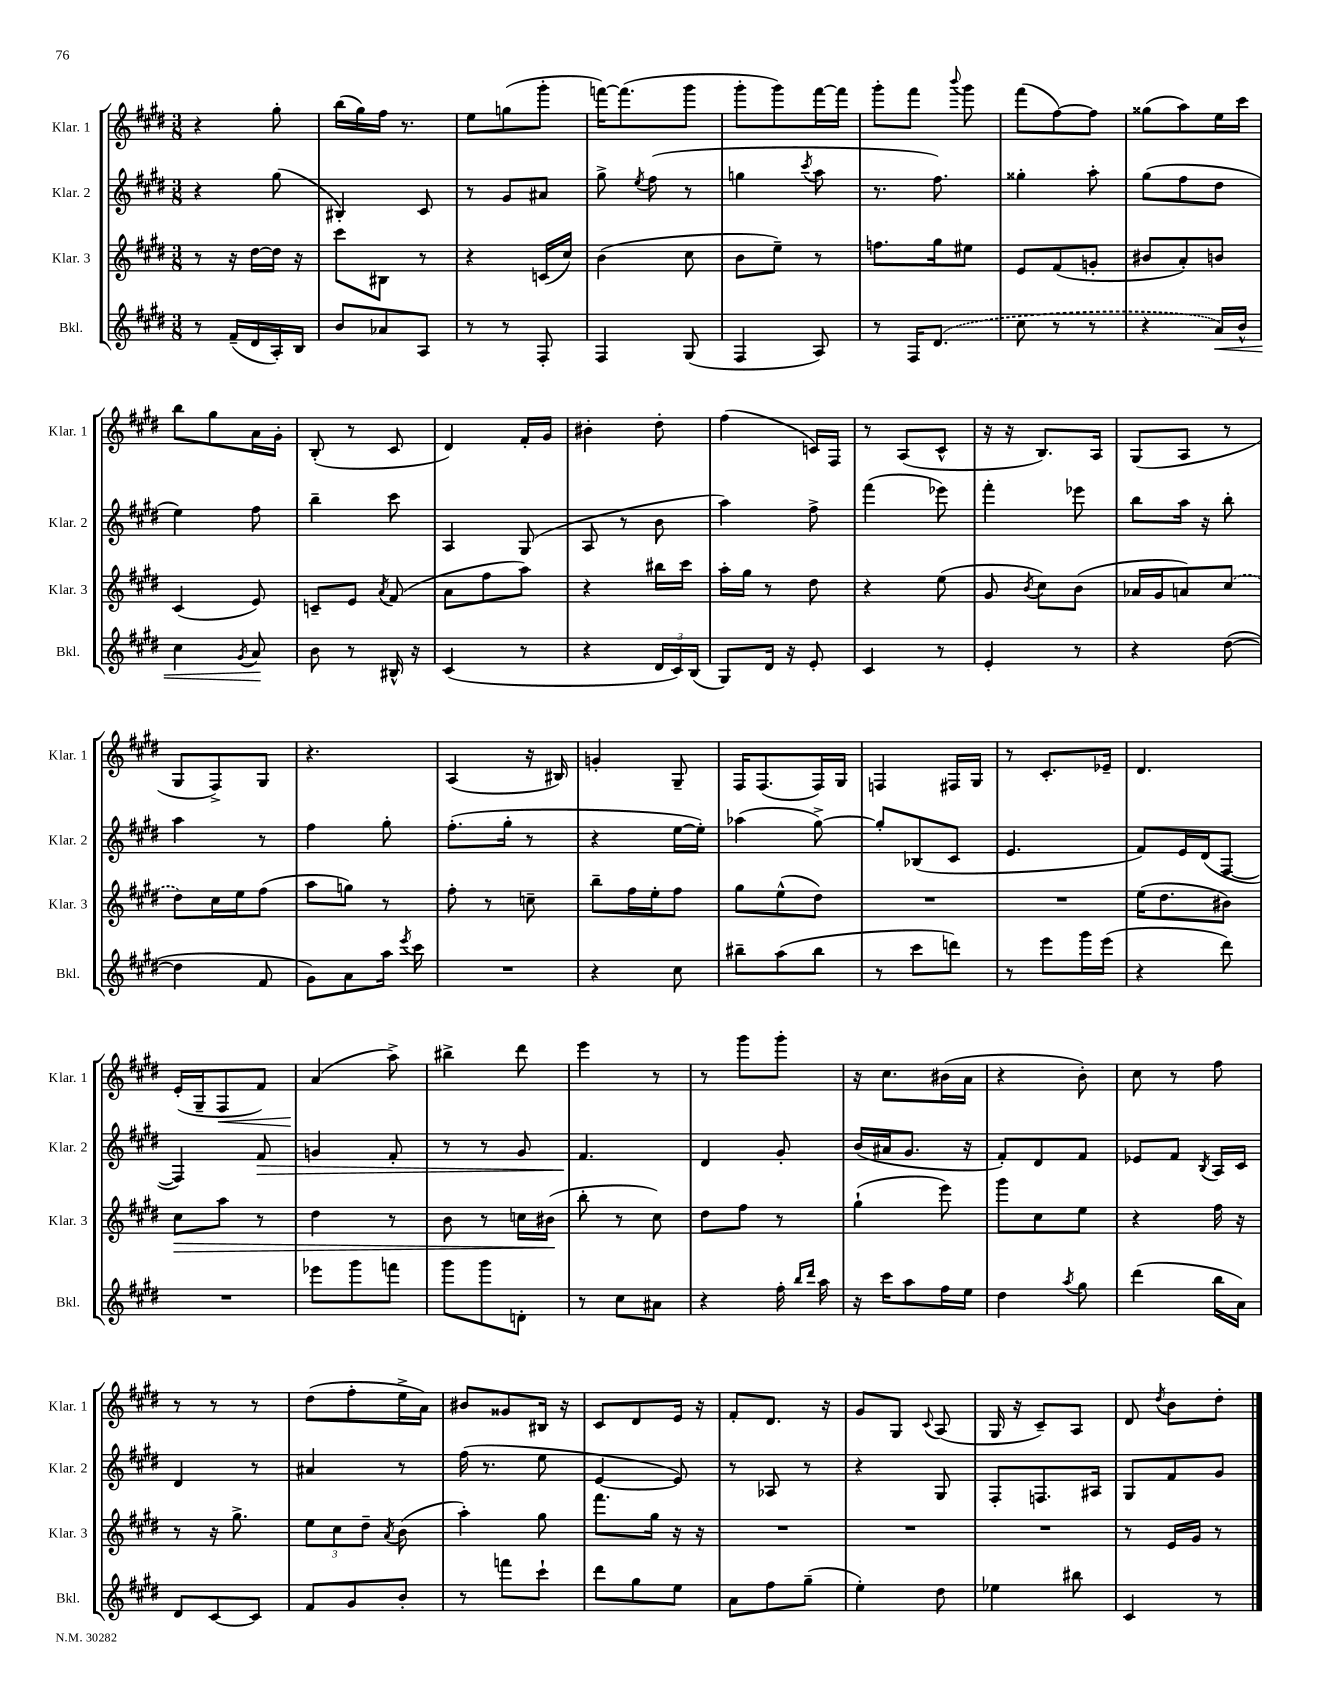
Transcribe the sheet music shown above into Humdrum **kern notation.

**kern	**dynam	**kern	**dynam	**kern	**dynam	**kern	**dynam
*part4	*part4	*part3	*part3	*part2	*part2	*part1	*part1
*staff4	*staff4	*staff3	*staff3	*staff2	*staff2	*staff1	*staff1
*I"Bkl.	*	*I"Klar. 3	*	*I"Klar. 2	*	*I"Klar. 1	*
*I'Bkl.	*	*I'Klar. 3	*	*I'Klar. 2	*	*I'Klar. 1	*
*clefG2	*	*clefG2	*	*clefG2	*	*clefG2	*
*k[f#c#g#d#]	*	*k[f#c#g#d#]	*	*k[f#c#g#d#]	*	*k[f#c#g#d#]	*
*M3/8	*	*M3/8	*	*M3/8	*	*M3/8	*
=16	=16	=16	=16	=16	=16	=16	=16
8r	.	8r	.	4r	.	4r	.
(16f#~/LL	.	16r	.	.	.	.	.
16d#/	.	[16dd#\LL	.	.	.	.	.
16A'/)	.	16dd#\JJ]	.	(8gg#\	.	8gg#'\	.
16B/JJ	.	16r	.	.	.	.	.
=17	=17	=17	=17	=17	=17	=17	=17
8b/L	.	8ccc#\L	.	4B#X'/)	.	(16bb\LL	.
.	.	.	.	.	.	16gg#\)	.
8a-X/	.	8B#X\J	.	.	.	16ff#\JJ	.
.	.	.	.	.	.	8.r	.
8A/J	.	8r	.	8c#/	.	.	.
=18	=18	=18	=18	=18	=18	=18	=18
8r	.	4r	.	8r	.	8ee\L	.
8r	.	.	.	8g#/L	.	(8ggn\	.
8F#'/	.	(16cn/LL	.	8a#X/J	.	8ggg#'\J	.
.	.	16cc#/JJ)	.	.	.	.	.
=19	=19	=19	=19	=19	=19	=19	=19
4F#/	.	(4b\	.	8gg#^\	.	[16fffn\KL)	.
.	.	.	.	.	.	(8.fff\]	.
.	.	.	.	8qee/	.	.	.
.	.	.	.	(8ff#\	.	.	.
(8G#/	.	8cc#\	.	8r	.	8ggg#\J	.
=20	=20	=20	=20	=20	=20	=20	=20
4F#/	.	8b\L	.	4ggn\	.	8ggg#'\L	.
.	.	8ee~\J)	.	.	.	8ggg#\)	.
.	.	.	.	8qccc#/	.	.	.
8A/)	.	8r	.	8aa\	.	[16fff#\L	.
.	.	.	.	.	.	16fff#\JJ]	.
=21	=21	=21	=21	=21	=21	=21	=21
8r	.	8.ffn\L	.	8.r	.	8ggg#'\L	.
16F#/KL	.	.	.	.	.	8fff#\J	.
(8.d#/J	.	16gg#\k	.	8.ff#\)	.	.	.
.	.	.	.	.	.	8qqbbb/	.
.	.	8ee#X\J	.	.	.	8ggg#\	.
=22	=22	=22	=22	=22	=22	=22	=22
8cc#\	.	8e/L	.	4gg##X'\	.	(8fff#\L	.
8r	.	(8f#/	.	.	.	[8ff#\)	.
8r	.	8gn'/J	.	8aa'\	.	8ff#\J]	.
=23	=23	=23	=23	=23	=23	=23	=23
4r	.	8b#X/L	.	(8gg#\L	.	(8gg##X\L	.
.	.	8a'/)	.	8ff#\	.	8aa\)	.
!	!LO:HP:b	!	!	!	!	!	!
16a/LL)	<	8bn/J	.	8dd#\J	.	16ee\L	.
16b^^/JJ	.	.	.	.	.	16ccc#\JJ	.
!!LO:LB:g=z
=24	=24	=24	=24	=24	=24	=24	=24
4cc#\	.	(4c#/	.	4ee\)	.	8bb\L	.
.	.	.	.	.	.	8gg#\	.
8qg#/	.	.	.	.	.	.	.
8a/	.	8e/)	.	8ff#\	.	16a\L	.
.	.	.	.	.	.	16g#'\JJ	.
.	[	.	.	.	.	.	.
=25	=25	=25	=25	=25	=25	=25	=25
8b\	.	8cn~/L	.	4bb~\	.	(8B'/	.
8r	.	8e/J	.	.	.	8r	.
.	.	8qa/	.	.	.	.	.
16B#X^^/	.	(8f#/	.	8ccc#\	.	8c#/	.
16r	.	.	.	.	.	.	.
=26	=26	=26	=26	=26	=26	=26	=26
(4c#/	.	8a\L	.	4A/	.	4d#/)	.
.	.	8ff#\	.	.	.	.	.
8r	.	8aa\J)	.	(8G#/	.	16f#'/LL	.
.	.	.	.	.	.	16g#/JJ	.
=27	=27	=27	=27	=27	=27	=27	=27
4r	.	4r	.	8A/	.	4b#X'\	.
.	.	.	.	8r	.	.	.
24d#/LL	.	16bb#X\LL	.	8b\	.	8dd#'\	.
24c#/)	.	.	.	.	.	.	.
.	.	16ccc#\JJ	.	.	.	.	.
(24B/JJ	.	.	.	.	.	.	.
=28	=28	=28	=28	=28	=28	=28	=28
8G#/L)	.	16aa'\LL	.	4aa\)	.	(4ff#\	.
.	.	16gg#\JJ	.	.	.	.	.
16d#/Jk	.	8r	.	.	.	.	.
16r	.	.	.	.	.	.	.
8e'/	.	8dd#\	.	8ff#^\	.	16cn/LL)	.
.	.	.	.	.	.	16F#/JJ	.
=29	=29	=29	=29	=29	=29	=29	=29
4c#/	.	4r	.	(4fff#\	.	8r	.
.	.	.	.	.	.	(8A/L	.
8r	.	(8ee\	.	8eee-X\)	.	8c#^^/J	.
=30	=30	=30	=30	=30	=30	=30	=30
4e'/	.	8g#/	.	4fff#'\	.	16r	.
.	.	.	.	.	.	16r	.
.	.	8qb/	.	.	.	.	.
.	.	8cc#\L)	.	.	.	8.B/L)	.
8r	.	(8b\J	.	8eee-X\	.	.	.
.	.	.	.	.	.	16A/Jk	.
=31	=31	=31	=31	=31	=31	=31	=31
4r	.	16a-X/LL	.	8bb\L	.	(8G#/L	.
.	.	16g#/J	.	.	.	.	.
.	.	8an/)	.	16aa\Jk	.	8A/J	.
.	.	.	.	16r	.	.	.
([8dd#\	.	(8cc#/J	.	8bb'\	.	8r	.
!!LO:LB:g=z
=32	=32	=32	=32	=32	=32	=32	=32
4dd#\]	.	8dd#\L)	.	4aa\	.	8G#/L	.
.	.	16cc#\L	.	.	.	8F#^/)	.
.	.	16ee\J	.	.	.	.	.
8f#/	.	(8ff#\J	.	8r	.	8G#/J	.
=33	=33	=33	=33	=33	=33	=33	=33
8g#\L)	.	8aa\L	.	4ff#\	.	4.r	.
8a\	.	8ggn\J)	.	.	.	.	.
16aa\Jk	.	8r	.	8gg#'\	.	.	.
8qeee/	.	.	.	.	.	.	.
16ccc#\	.	.	.	.	.	.	.
=34	=34	=34	=34	=34	=34	=34	=34
4.r	.	8ff#'\	.	(8.ff#'\L	.	(4A/	.
.	.	8r	.	.	.	.	.
.	.	.	.	16gg#'\Jk	.	.	.
.	.	8ccn~\	.	8r	.	16r	.
.	.	.	.	.	.	16B#X/)	.
=35	=35	=35	=35	=35	=35	=35	=35
4r	.	8bb~\L	.	4r	.	4gn'/	.
.	.	16ff#\L	.	.	.	.	.
.	.	16ee'\J	.	.	.	.	.
8cc#\	.	8ff#\J	.	[16ee\LL	.	8G#~/	.
.	.	.	.	16ee'\JJ])	.	.	.
=36	=36	=36	=36	=36	=36	=36	=36
8bb#X~\L	.	8gg#\L	.	(4aa-X\	.	16F#/KL	.
.	.	.	.	.	.	(8.F#/	.
(8aa\	.	(8ee^^\	.	.	.	.	.
8bb#\J	.	8dd#\J)	.	[8gg#^\)	.	16F#/L)	.
.	.	.	.	.	.	16G#/JJ	.
=37	=37	=37	=37	=37	=37	=37	=37
8r	.	4.r	.	8gg#'/L]	.	4Fn/	.
8ccc#\L	.	.	.	(8B-X/	.	.	.
8dddn\J)	.	.	.	8c#/J	.	16F#X/LL	.
.	.	.	.	.	.	16G#/JJ	.
=38	=38	=38	=38	=38	=38	=38	=38
8r	.	4.r	.	4.e/	.	8r	.
8eee\L	.	.	.	.	.	8.c#'/L	.
16ggg#\L	.	.	.	.	.	.	.
(16eee\JJ	.	.	.	.	.	16e-X~/Jk	.
=39	=39	=39	=39	=39	=39	=39	=39
4r	.	(16ee\KL	.	8f#/L)	.	4.d#/	.
.	.	8.dd#\	.	.	.	.	.
.	.	.	.	16e/L	.	.	.
.	.	.	.	(16d#/J	.	.	.
8ddd#\)	.	8b#X\J)	.	[8F#/J	.	.	.
!!LO:LB:g=z
=40	=40	=40	=40	=40	=40	=40	=40
!	!	!	!LO:HP:b	!	!	!	!
4.r	.	8cc#\L	>	4F#/])	.	(16e'/LL	.
.	.	.	.	.	.	16G#~/J	.
!	!	!	!	!	!	!	!LO:HP:b
.	.	8aa\J	.	.	.	8F#/	<
!	!	!	!	!	!LO:HP:b	!	!
.	.	8r	.	8f#/	>	8f#/J)	.
=41	=41	=41	=41	=41	=41	=41	=41
8eee-X\L	.	4dd#\	.	4gn/	.	(4a/	.
8ggg#\	.	.	.	.	.	.	.
8fffn\J	.	8r	.	8f#'/	.	8aa^\)	[
=42	=42	=42	=42	=42	=42	=42	=42
8ggg#\L	.	8b\	.	8r	.	4bb#X^\	.
8ggg#\	.	8r	.	8r	.	.	.
8dn'\J	.	16ccn\LL	.	8g#/	.	8ddd#\	.
.	.	(16b#X\JJ	.	.	.	.	.
.	.	.	]	.	.	.	.
=43	=43	=43	=43	=43	=43	=43	=43
8r	.	8bb'\	.	4.f#/	.	4eee\	.
8cc#\L	.	8r	.	.	.	.	.
8a#X\J	.	8cc#\)	.	.	.	8r	.
.	.	.	.	.	]	.	.
=44	=44	=44	=44	=44	=44	=44	=44
4r	.	8dd#\L	.	4d#/	.	8r	.
.	.	8ff#\J	.	.	.	8ggg#\L	.
16ff#'\	.	8r	.	8g#'/	.	8ggg#'\J	.
16qqbb/LL	.	.	.	.	.	.	.
16qqddd#/JJ	.	.	.	.	.	.	.
16aa\	.	.	.	.	.	.	.
=45	=45	=45	=45	=45	=45	=45	=45
16r	.	(4gg#`\	.	(16b/LL	.	16r	.
16ccc#\KL	.	.	.	16a#X/J	.	8.cc#\L	.
8aa\	.	.	.	8.g#/J	.	.	.
16ff#\L	.	8eee\)	.	.	.	(16b#X\L	.
16ee\JJ	.	.	.	16r	.	16a\JJ	.
=46	=46	=46	=46	=46	=46	=46	=46
4dd#\	.	8ggg#\L	.	8f#'/L)	.	4r	.
.	.	8cc#\	.	8d#/	.	.	.
8qaa/	.	.	.	.	.	.	.
8gg#\	.	8ee\J	.	8f#/J	.	8b'\)	.
=47	=47	=47	=47	=47	=47	=47	=47
(4ddd#\	.	4r	.	8e-X/L	.	8cc#\	.
.	.	.	.	8f#/J	.	8r	.
.	.	.	.	8qB/	.	.	.
16bb\LL	.	16ff#\	.	16A/LL	.	8ff#\	.
16a\JJ)	.	16r	.	16c#/JJ	.	.	.
!!LO:LB:g=z
=48	=48	=48	=48	=48	=48	=48	=48
8d#/L	.	8r	.	4d#/	.	8r	.
[8c#/	.	16r	.	.	.	8r	.
.	.	8.gg#^\	.	.	.	.	.
8c#/J]	.	.	.	8r	.	8r	.
=49	=49	=49	=49	=49	=49	=49	=49
8f#/L	.	12ee\L	.	4a#X/	.	(8dd#\L	.
.	.	12cc#\	.	.	.	.	.
8g#/	.	.	.	.	.	8ff#'\	.
.	.	12dd#~\J	.	.	.	.	.
.	.	8qa/	.	.	.	.	.
8b'/J	.	(8b\	.	8r	.	16ee^\L	.
.	.	.	.	.	.	16a\JJ)	.
=50	=50	=50	=50	=50	=50	=50	=50
8r	.	4aa'\)	.	(16ff#\	.	8b#X/L	.
.	.	.	.	8.r	.	.	.
8fffn\L	.	.	.	.	.	8g##X/	.
8ccc#`\J	.	8gg#\	.	8ee\	.	16B#X/Jk	.
.	.	.	.	.	.	16r	.
=51	=51	=51	=51	=51	=51	=51	=51
8ddd#\L	.	8.fff#\L	.	[4e/	.	8c#/L	.
8gg#\	.	.	.	.	.	8d#/	.
.	.	16gg#\Jk	.	.	.	.	.
8ee\J	.	16r	.	8e/])	.	16e/Jk	.
.	.	16r	.	.	.	16r	.
=52	=52	=52	=52	=52	=52	=52	=52
8a\L	.	4.r	.	8r	.	8f#'/L	.
8ff#\	.	.	.	8A-X/	.	8.d#/J	.
(8gg#~\J	.	.	.	8r	.	.	.
.	.	.	.	.	.	16r	.
=53	=53	=53	=53	=53	=53	=53	=53
4ee'\)	.	4.r	.	4r	.	8g#/L	.
.	.	.	.	.	.	8G#/J	.
.	.	.	.	.	.	8qqc#/	.
8dd#\	.	.	.	8G#/	.	(8A/	.
=54	=54	=54	=54	=54	=54	=54	=54
4ee-X\	.	4.r	.	8F#'/L	.	16G#/	.
.	.	.	.	.	.	16r	.
.	.	.	.	8.Fn/	.	8c#~/L)	.
8bb#X\	.	.	.	.	.	8A/J	.
.	.	.	.	16A#X/Jk	.	.	.
=55	=55	=55	=55	=55	=55	=55	=55
4c#/	.	8r	.	8G#/L	.	8d#/	.
.	.	.	.	.	.	8qdd#/	.
.	.	16e/LL	.	8f#/	.	8b\L	.
.	.	16g#/JJ	.	.	.	.	.
8r	.	8r	.	8g#/J	.	8dd#'\J	.
==	==	==	==	==	==	==	==
*-	*-	*-	*-	*-	*-	*-	*-
